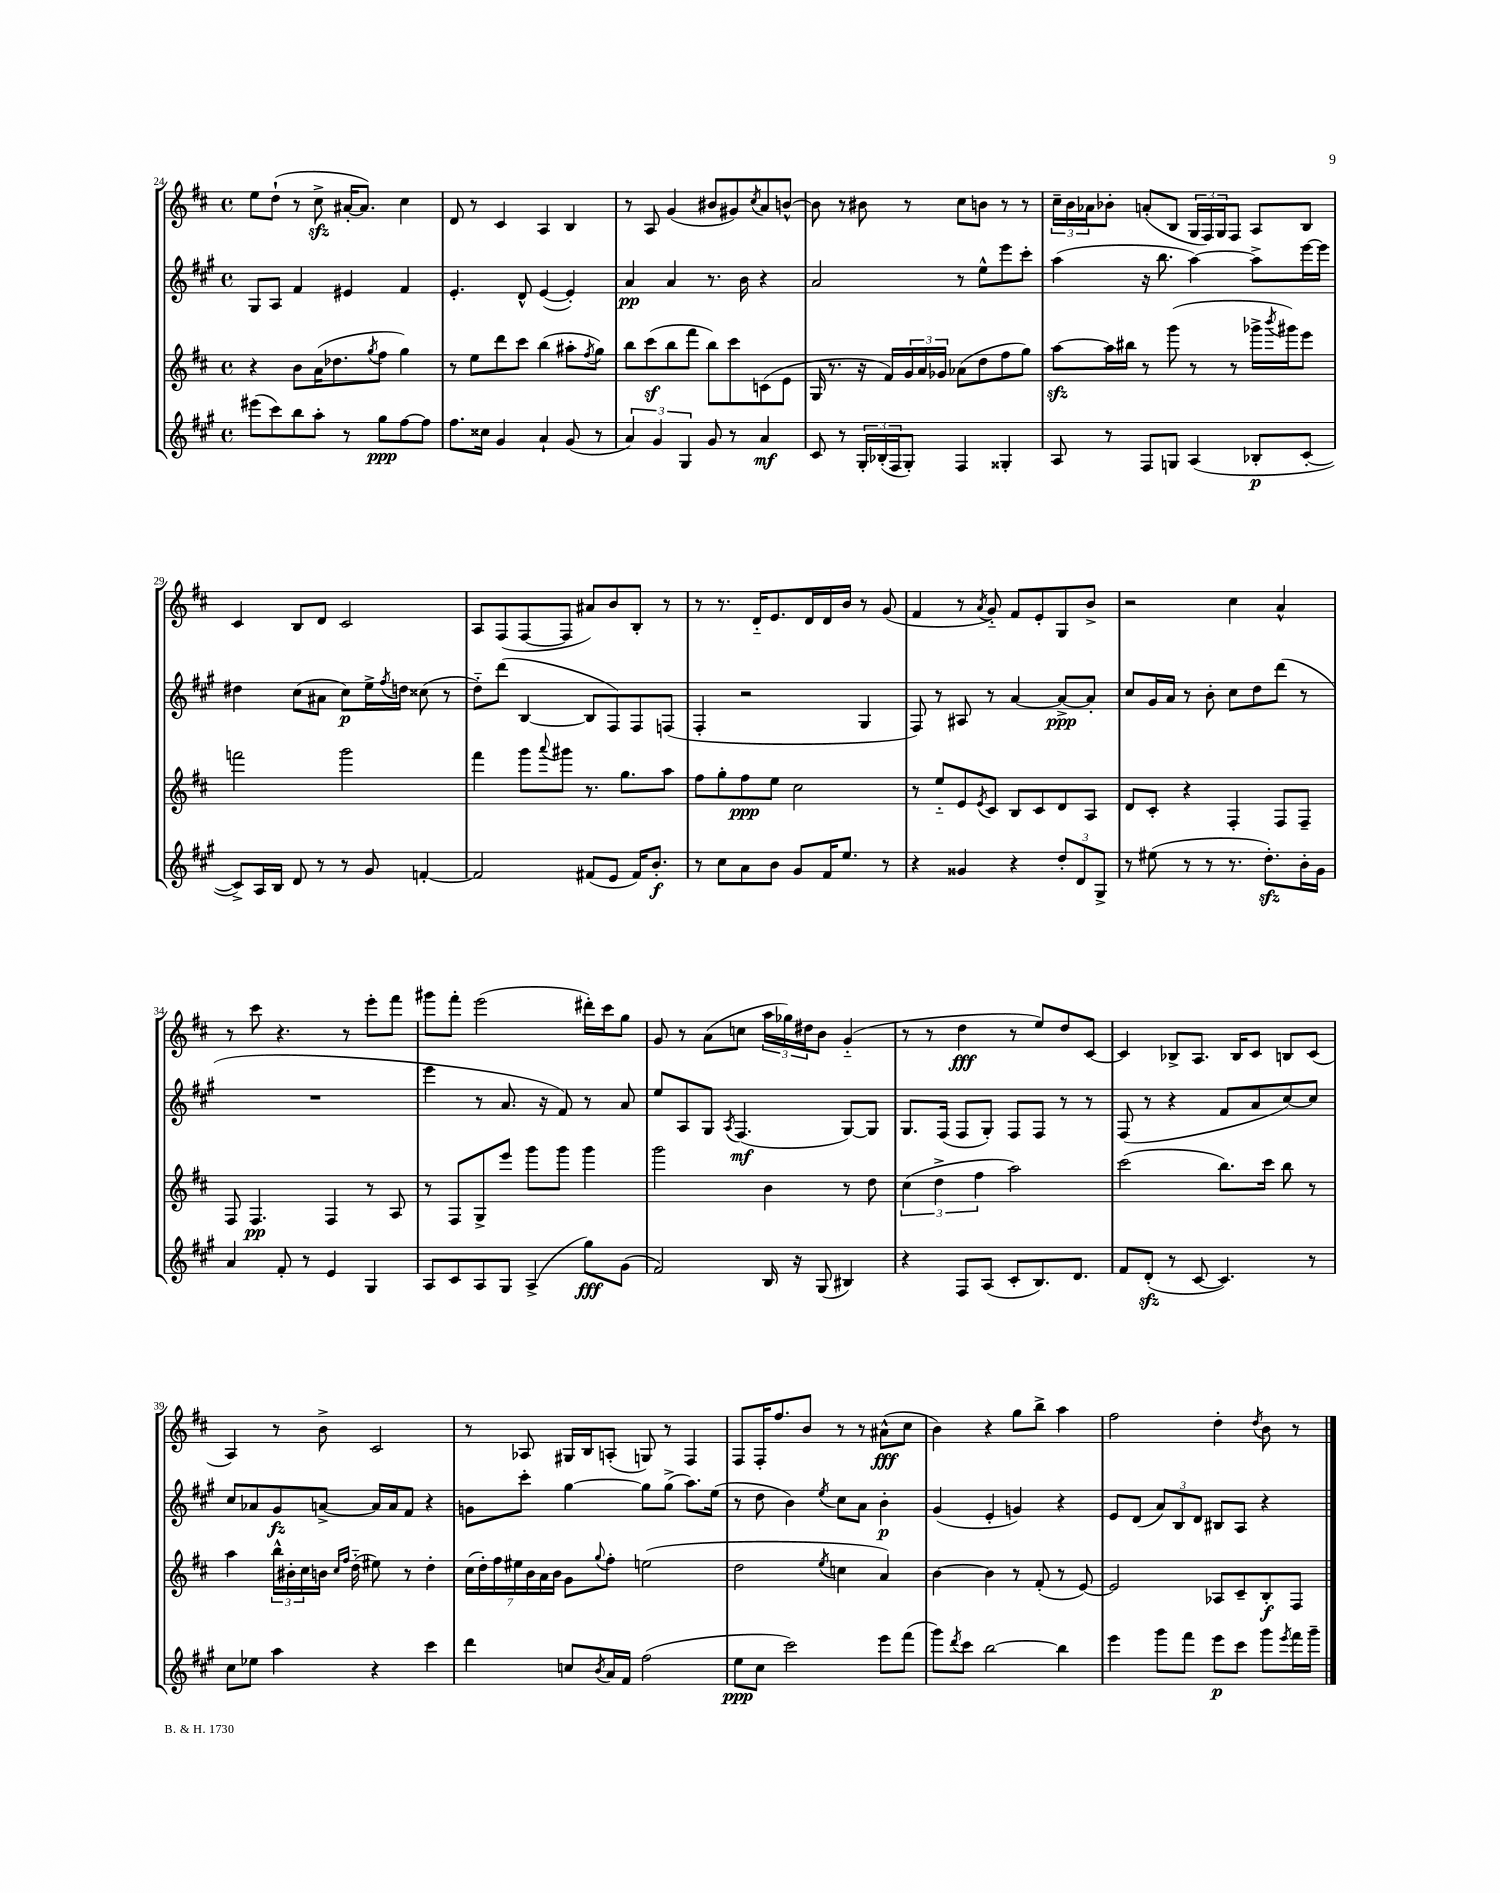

**kern	**dynam	**kern	**dynam	**kern	**dynam	**kern	**dynam
*part4	*part4	*part3	*part3	*part2	*part2	*part1	*part1
*staff4	*staff4	*staff3	*staff3	*staff2	*staff2	*staff1	*staff1
*clefG2	*	*clefG2	*	*clefG2	*	*clefG2	*
*k[f#c#g#]	*	*k[f#c#]	*	*k[f#c#g#]	*	*k[f#c#]	*
*M4/4	*	*M4/4	*	*M4/4	*	*M4/4	*
*met(c)	*	*met(c)	*	*met(c)	*	*met(c)	*
=24	=24	=24	=24	=24	=24	=24	=24
(8eee#X\L	.	4r	.	8G#/L	.	8ee\L	.
8ccc#\)	.	.	.	8A/J	.	(8dd`\J	.
8bb\	.	8b\L	.	4f#/	.	8r	.
8aa'\J	.	(16a\K	.	.	.	8cc#zz^\	.
.	.	8.dd-X\	.	.	.	.	.
8r	.	.	.	4e#X/	.	[16a#X'/KL	.
.	.	.	.	.	.	8.a#/J])	.
.	.	8qgg/	.	.	.	.	.
8gg#\L	ppp	8ff#\J	.	.	.	.	.
[8ff#\	.	4gg\)	.	4f#/	.	4cc#\	.
8ff#\J]	.	.	.	.	.	.	.
=25	=25	=25	=25	=25	=25	=25	=25
8.ff#\L	.	8r	.	4.e'/	.	8d/	.
.	.	8ee\L	.	.	.	8r	.
16cc##X\Jk	.	.	.	.	.	.	.
4g#/	.	8ddd\	.	.	.	4c#/	.
.	.	8ccc#\J	.	8d^^/	.	.	.
4a`/	.	(4bb\	.	([4e/	.	4A/	.
(8g#/	.	8aa#X'\L	.	4e'/])	.	4B/	.
.	.	8qff#/	.	.	.	.	.
8r	.	8gg\J)	.	.	.	.	.
=26	=26	=26	=26	=26	=26	=26	=26
6a/)	.	8bb\L	.	4a/	pp	8r	.
.	.	(8ccc#z\	.	.	.	8A/	.
6g#/	.	.	.	.	.	.	.
.	.	8bb\	.	4a/	.	(4g/	.
6G#/	.	.	.	.	.	.	.
.	.	8fff#\J	.	.	.	.	.
8g#/	.	8bb\L)	.	8.r	.	8b#X/L	.
8r	.	8ccc#\	.	.	.	8g#X/)	.
.	.	.	.	16b\	.	.	.
.	.	.	.	.	.	8qcc#/	.
4a/	mf	(8cn\	.	4r	.	8a/	.
.	.	8e\J	.	.	.	[8bn^^/J	.
=27	=27	=27	=27	=27	=27	=27	=27
8c#/	.	16G/	.	2a/	.	8b\]	.
.	.	8.r	.	.	.	.	.
8r	.	.	.	.	.	8r	.
24G#'/LL	.	16r	.	.	.	8b#X\	.
(24B-X'/	.	.	.	.	.	.	.
.	.	16f#/LL)	.	.	.	.	.
24F#/J	.	.	.	.	.	.	.
8G#'/J)	.	24g/	.	.	.	8r	.
.	.	24a/	.	.	.	.	.
.	.	24g-X/JJ	.	.	.	.	.
4F#/	.	(8a-X\L	.	8r	.	8cc#\L	.
.	.	8dd\	.	8ee^^\L	.	8bn\J	.
4G##X'/	.	8ff#\	.	8eee\	.	8r	.
.	.	8gg\J)	.	8ccc#'\J	.	8r	.
=28	=28	=28	=28	=28	=28	=28	=28
8A/	.	[8aazz\L	.	(4aa\	.	24cc#~\LL	.
.	.	.	.	.	.	24b\	.
.	.	.	.	.	.	24a-X\J	.
8r	.	16aa\L]	.	.	.	8b-X'\J	.
.	.	16bb#X\JJ	.	.	.	.	.
8F#/L	.	8r	.	16r	.	(8an'/L	.
.	.	.	.	8.bb\	.	.	.
8Gn/J	.	(8ggg\	.	.	.	8B/J	.
(4A/	.	8r	.	[4aa\)	.	24G/LL	.
.	.	.	.	.	.	24F#/)	.
.	.	.	.	.	.	24G/J	.
.	.	8r	.	.	.	8F#/J	.
8B-X'/L	p	16ggg-X^\LL	.	8aa^\L]	.	8A/L	.
.	.	8qbbb/	.	.	.	.	.
.	.	16ggg#X\J)	.	.	.	.	.
[8c#'/J	.	8eee\J	.	[16eee\L	.	8B/J	.
.	.	.	.	16eee\JJ]	.	.	.
!!LO:LB:g=z
=29	=29	=29	=29	=29	=29	=29	=29
8c#^/L])	.	2fffn\	.	4dd#X\	.	4c#/	.
16A/L	.	.	.	.	.	.	.
16B/JJ	.	.	.	.	.	.	.
8d/	.	.	.	(8cc#\L	.	8B/L	.
8r	.	.	.	8a#X\J	.	8d/J	.
8r	.	2ggg\	.	8cc#\L)	p	2c#/	.
8g#/	.	.	.	16ee^\L	.	.	.
.	.	.	.	8qff#/	.	.	.
.	.	.	.	16ddn\JJ	.	.	.
[4fn'/	.	.	.	(8cc##X\	.	.	.
.	.	.	.	8r	.	.	.
=30	=30	=30	=30	=30	=30	=30	=30
2f/]	.	4fff#\	.	8dd\L)	.	8A/L	.
.	.	.	.	(8ddd\J	.	(8F#/	.
.	.	8ggg\L	.	[4B/	.	[8F#/	.
.	.	8qqaaa/	.	.	.	.	.
.	.	8ggg#X\J	.	.	.	8F#/J]	.
(8f#X/L	.	8.r	.	8B/L]	.	8a#X/L)	.
8e/J	.	.	.	8F#/)	.	8b/	.
.	.	8.gg\L	.	.	.	.	.
16f#/KL)	.	.	.	8F#/	.	8B'/J	.
8.b'/J	f	.	.	.	.	.	.
.	.	8aa\J	.	(8Fn/J	.	8r	.
=31	=31	=31	=31	=31	=31	=31	=31
8r	.	8ff#\L	.	4F#'/	.	8r	.
8cc#\L	.	8gg'\	.	.	.	8.r	.
8a\	.	8ff#\	ppp	2r	.	.	.
.	.	.	.	.	.	16d/KL	.
8b\J	.	8ee\J	.	.	.	8.e/	.
8g#/L	.	2cc#\	.	.	.	.	.
.	.	.	.	.	.	16d/L	.
16f#/K	.	.	.	.	.	16d/	.
8.ee/J	.	.	.	.	.	16b/JJ	.
.	.	.	.	4G#/	.	8r	.
8r	.	.	.	.	.	(8g/	.
=32	=32	=32	=32	=32	=32	=32	=32
4r	.	8r	.	8F#/)	.	4f#/	.
.	.	8ee/L	.	8r	.	.	.
4g##X/	.	8e/	.	8A#X/	.	8r	.
.	.	8qe/	.	.	.	8qa/	.
.	.	8c#/J	.	8r	.	8g/)	.
4r	.	8B/L	.	[4a/	.	8f#/L	.
.	.	8c#/	.	.	.	8e'/	.
12dd'/L	.	8d/	.	8a^/L_	ppp	8G/	.
12d/	.	.	.	.	.	.	.
.	.	8A/J	.	8a'/J]	.	8b^/J	.
12G#^/J	.	.	.	.	.	.	.
=33	=33	=33	=33	=33	=33	=33	=33
8r	.	8d/L	.	8cc#/L	.	2r	.
(8ee#X\	.	8c#'/J	.	16g#/L	.	.	.
.	.	.	.	16a/JJ	.	.	.
8r	.	4r	.	8r	.	.	.
8r	.	.	.	8b'\	.	.	.
8.r	.	4F#'/	.	8cc#\L	.	4cc#\	.
.	.	.	.	8dd\	.	.	.
8.ddzz'\L)	.	.	.	.	.	.	.
.	.	8F#/L	.	(8ddd\J	.	4a^^/	.
16b'\L	.	8F#~/J	.	8r	.	.	.
16g#\JJ	.	.	.	.	.	.	.
!!LO:LB:g=z
=34	=34	=34	=34	=34	=34	=34	=34
4a/	.	8F#/	.	1r	.	8r	.
.	.	4.F#/	pp	.	.	8ccc#\	.
8f#'/	.	.	.	.	.	4.r	.
8r	.	.	.	.	.	.	.
4e/	.	4F#/	.	.	.	.	.
.	.	.	.	.	.	8r	.
4G#/	.	8r	.	.	.	8eee'\L	.
.	.	8A/	.	.	.	8fff#\J	.
=35	=35	=35	=35	=35	=35	=35	=35
8A/L	.	8r	.	4eee\	.	8ggg#X\L	.
8c#/	.	8F#/L	.	.	.	8fff#'\J	.
8A/	.	8G^/	.	8r	.	(2eee\	.
8G#/J	.	8eee/J	.	8.a/	.	.	.
(4A^/	.	8ggg\L	.	.	.	.	.
.	.	.	.	16r	.	.	.
.	.	8ggg\J	.	8f#/)	.	.	.
8gg#\L)	fff	4ggg\	.	8r	.	16ddd#X'\LL)	.
.	.	.	.	.	.	16ccc#\J	.
(8g#\J	.	.	.	8a/	.	8gg\J	.
=36	=36	=36	=36	=36	=36	=36	=36
2f#/)	.	2ggg\	.	8ee/L	.	8g/	.
.	.	.	.	8A/	.	8r	.
.	.	.	.	8G#/J	.	(8a\L	.
.	.	.	.	8qA/	.	.	.
.	.	.	.	(4.F#/	mf	8ccn\J	.
16B/	.	4b\	.	.	.	24aa\LL	.
.	.	.	.	.	.	24gg-X\)	.
16r	.	.	.	.	.	.	.
.	.	.	.	.	.	24dd#X\J	.
(8G#/	.	.	.	.	.	8b\J	.
4B#X/)	.	8r	.	[8G#/L)	.	(4g/	.
.	.	8dd\	.	8G#/J]	.	.	.
=37	=37	=37	=37	=37	=37	=37	=37
4r	.	(6cc#\	.	8.G#/L	.	8r	.
.	.	.	.	.	.	8r	.
.	.	6dd^\	.	.	.	.	.
.	.	.	.	(16F#/Jk	.	.	.
8F#/L	.	.	.	8F#/L	.	4dd\	fff
.	.	6ff#\	.	.	.	.	.
(8A/J	.	.	.	8G#'/J)	.	.	.
8c#'/L	.	2aa\)	.	8F#/L	.	8r	.
8.B/)	.	.	.	8F#/J	.	8ee/L)	.
.	.	.	.	8r	.	8dd/	.
8.d/J	.	.	.	.	.	.	.
.	.	.	.	8r	.	[8c#/J	.
=38	=38	=38	=38	=38	=38	=38	=38
8f#/L	.	(2ccc#\	.	(8F#/	.	4c#/]	.
(8dzz'/J	.	.	.	8r	.	.	.
8r	.	.	.	4r	.	8B-X^/L	.
[8c#/	.	.	.	.	.	8.A/J	.
4.c#/])	.	8.bb\L)	.	8f#/L	.	.	.
.	.	.	.	.	.	16B-/KL	.
.	.	.	.	8a/	.	8c#/J	.
.	.	16ccc#\Jk	.	.	.	.	.
.	.	8bb\	.	[8cc#/)	.	8Bn/L	.
8r	.	8r	.	8cc#/J]	.	(8c#/J	.
!!LO:LB:g=z
=39	=39	=39	=39	=39	=39	=39	=39
8cc#\L	.	4aa\	.	8cc#/L	.	4A/)	.
8ee-X\J	.	.	.	8a-X/	.	.	.
4aa\	.	24bb^^\LL	.	8g#/	fz	8r	.
.	.	24b#X'\	.	.	.	.	.
.	.	24cc#\	.	.	.	.	.
.	.	16bn\JJ	.	[8an^/J	.	8b^\	.
.	.	16qqcc#/LL	.	.	.	.	.
.	.	16qqff#/JJ	.	.	.	.	.
.	.	(16dd\	.	.	.	.	.
4r	.	8ee#X\)	.	16a/LL]	.	2c#/	.
.	.	.	.	16a/J	.	.	.
.	.	8r	.	8f#/J	.	.	.
4ccc#\	.	4dd'\	.	4r	.	.	.
=40	=40	=40	=40	=40	=40	=40	=40
4ddd\	.	(28cc#\LL	.	8gn\L	.	8r	.
.	.	28dd'\)	.	.	.	.	.
.	.	28ff#\	.	.	.	.	.
.	.	28ee#X\	.	.	.	.	.
.	.	.	.	8ccc#'\J	.	8A-X/	.
.	.	28b\	.	.	.	.	.
.	.	28a\	.	.	.	.	.
.	.	28b\JJ	.	.	.	.	.
8ccn/L	.	8g\L	.	[4gg#\	.	16G#X/LL	.
.	.	.	.	.	.	16B/J	.
8qb/	.	8qqgg/	.	.	.	.	.
16a/L	.	8ff#'\J	.	.	.	(8An'/J	.
16f#/JJ	.	.	.	.	.	.	.
(2ff#\	.	(2een\	.	8gg#\L]	.	8Gn/)	.
.	.	.	.	(8gg#^\J	.	8r	.
.	.	.	.	8.aa\L)	.	4F#/	.
.	.	.	.	(16ee\Jk	.	.	.
=41	=41	=41	=41	=41	=41	=41	=41
8ee\L	ppp	2dd\	.	8r	.	8F#/L	.
8cc#\J	.	.	.	8dd\	.	16F#'/K	.
.	.	.	.	.	.	8.ff#/	.
2ccc#\)	.	.	.	4b\)	.	.	.
.	.	.	.	.	.	8b/J	.
.	.	8qee/	.	8qee/	.	.	.
.	.	4ccn\	.	8cc#\L	.	8r	.
.	.	.	.	8a\J	.	8r	.
8eee\L	.	4a/)	.	4b'\	p	(8a#X^^\L	fff
(8fff#\J	.	.	.	.	.	8cc#\J	.
=42	=42	=42	=42	=42	=42	=42	=42
8ggg#\L)	.	[4b\	.	(4g#/	.	4b\)	.
8qddd/	.	.	.	.	.	.	.
8ccc#\J	.	.	.	.	.	.	.
[2bb\	.	4b\]	.	4e'/	.	4r	.
.	.	8r	.	4gn/)	.	8gg\L	.
.	.	(8f#'/	.	.	.	8bb^\J	.
4bb\]	.	8r	.	4r	.	4aa\	.
.	.	[8e/)	.	.	.	.	.
=43	=43	=43	=43	=43	=43	=43	=43
4eee\	.	2e/]	.	8e/L	.	2ff#\	.
.	.	.	.	(8d/J	.	.	.
8ggg#\L	.	.	.	12a/L)	.	.	.
.	.	.	.	12B/	.	.	.
8fff#\J	.	.	.	.	.	.	.
.	.	.	.	12d/J	.	.	.
8eee\L	p	8A-X/L	.	8B#X/L	.	4dd'\	.
8ccc#\J	.	8c#~/	.	8A/J	.	.	.
.	.	.	.	.	.	8qdd/	.
8ggg#\L	.	8B'/	f	4r	.	8b\	.
8qeee/	.	.	.	.	.	.	.
16fff#\L	.	8F#/J	.	.	.	8r	.
16ggg#~\JJ	.	.	.	.	.	.	.
==	==	==	==	==	==	==	==
*-	*-	*-	*-	*-	*-	*-	*-
